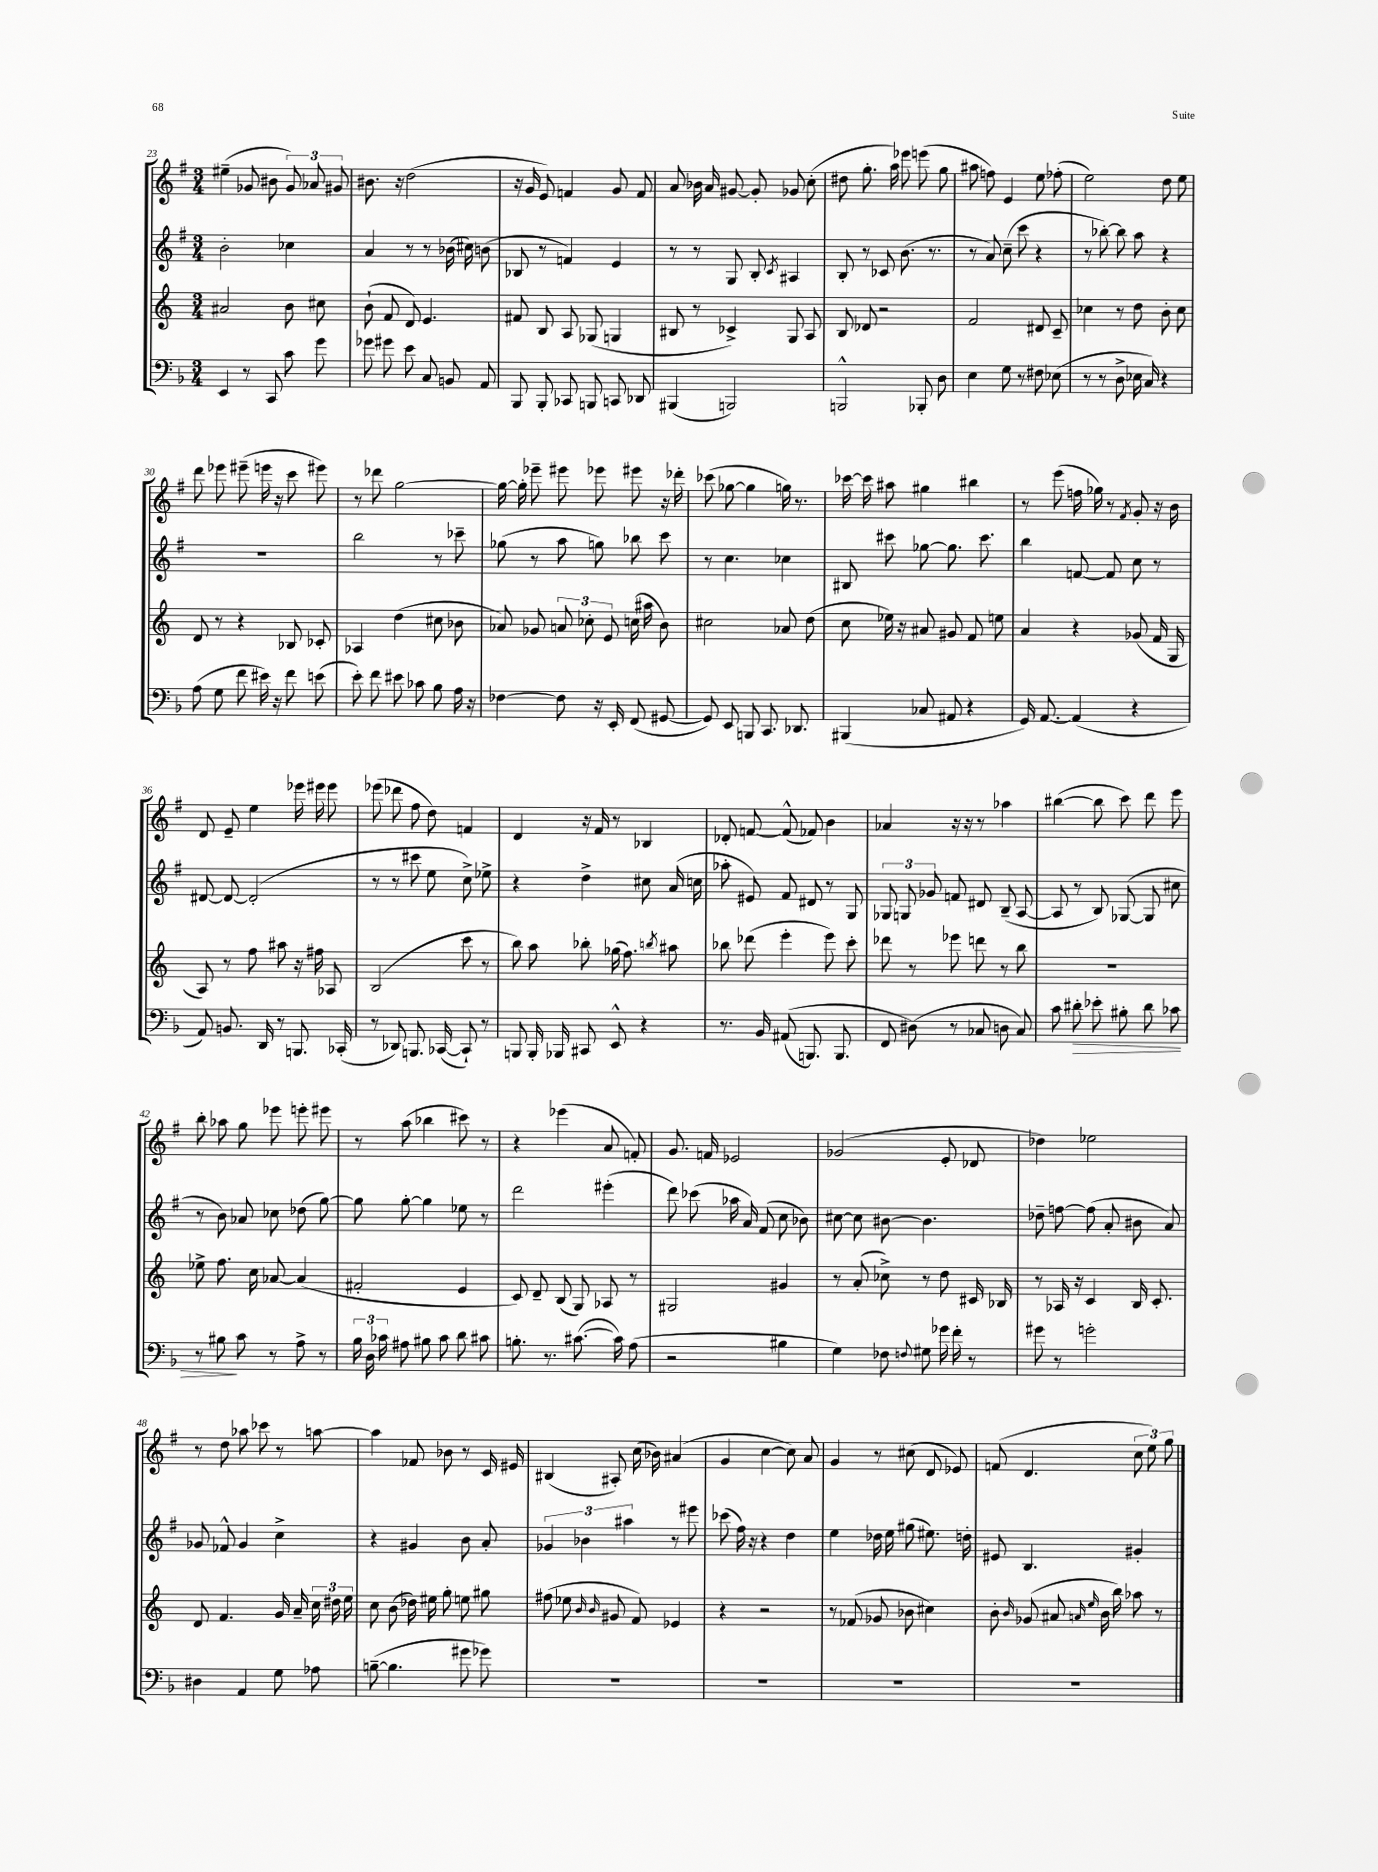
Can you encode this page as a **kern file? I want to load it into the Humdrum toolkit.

**kern	**kern	**kern	**kern
*staff4	*staff3	*staff2	*staff1
*clefF4	*clefG2	*clefG2	*clefG2
*k[b-]	*k[]	*k[f#]	*k[f#]
*M3/4	*M3/4	*M3/4	*M3/4
4EE/	2a#/	2b'\	(4ee#~\
8r	.	.	8g-/
8CC/	.	.	8b#\
8c\	8b\	4cc-\	12g-/)
.	.	.	12a-/
8g\	8cc#\	.	.
.	.	.	12g#/
=	=	=	=
8g-\	(8b`\	4a/	8.b#\
8g#\	8f/	.	.
.	.	.	16r
8e\	8d/)	8r	(2dd\
8C/	4.e/	8r	.
8BB/	.	(16b-\	.
.	.	16cc#\)	.
8AA/	.	(8b\	.
=	=	=	=
8BBB-/	8f#/	8B-/	16r
.	.	.	16g/
8BBB-'/	8B/	8r	8e/)
8CC-/	8A/	4f/)	4f/
8BBB/	(8G-/	.	.
8CC/	4G/	4e/	8g/
8DD-/	.	.	8f/
=	=	=	=
(4BBB#/	8B#/	8r	8a/
.	8r	8r	16b-\
.	.	.	16a/
2BBB/)	4c-^/)	8G/	[8g#/
.	.	8B'/	8g#'/]
.	.	8qc/	.
.	8G/	4A#/	8g-/
.	8A/	.	(8cc'\
=	=	=	=
2BBB^^/	8B/	8B'/	8dd#\
.	8d-/	8r	8.gg'\
.	2r	8c-/	.
.	.	.	16aa\)
.	.	(8.b\	8eee-\
8BBB-'/	.	.	(8eee\
.	.	8.r	.
8D\	.	.	8gg\
=	=	=	=
4E\	2f/	8r	8aa#\
.	.	8a/)	8ff\)
8G\	.	(8cc~\	4e/
8r	.	8ccc\	.
8F#\	8d#/	4r	8ee\
(8E-\	8c~/	.	(8ff-'\
=	=	=	=
8r	4cc-\	8r	2ee\)
8r	.	[8bb-'\)	.
8D^\	8r	8bb-\]	.
16E-\	8dd\	8aa\	.
16C/)	.	.	.
4r	8b'\	4r	8dd\
.	8cc-\	.	8ee\
=	=	=	=
(8A\	8d/	2.r	8ddd\
8G\	8r	.	8eee-\
8f\	4r	.	(8eee#~\
16e#\)	.	.	16eee\
16r	.	.	16r
8f\	8B-/	.	8ccc\
(8e\	8c-'/	.	8eee#\)
=	=	=	=
8e'\)	4A-/	2bb\	8r
8f\	.	.	8ddd-\
8e#\	(4dd\	.	[2gg\
8c-\	.	.	.
8B-\	8cc#\	8r	.
16A\	8b-\	8ccc-~\	.
16r	.	.	.
=	=	=	=
[4F-\	8a-/)	(8gg-\	16gg\_
.	.	.	16gg'\]
.	8g-/	8r	8eee-~\
8F-\]	12a/	8aa\	8eee#\
.	12cc-'\	.	.
16r	.	8gg\)	8eee-\
.	12e/	.	.
16EE'/	.	.	.
(8FF/	(16cc\	8bb-\	8eee#\
.	16aa#\	.	.
[8GG#/	8b\)	8ccc\	16r
.	.	.	16ddd-'\
=	=	=	=
8GG#/])	2cc#\	8r	(8ccc-\
8EE/	.	4.cc\	[8gg-\
8BBB/	.	.	4gg-\]
8.CC/	.	.	.
.	8a-/	4cc-\	16gg\)
8.DD-/	.	.	8.r
.	(8dd\	.	.
=	=	=	=
(4BBB#/	8cc\	8B#/	[16ccc-\
.	.	.	16ccc-\]
.	16ee-\)	8ccc#\	8aa#\
.	16r	.	.
8C-/	8a#/	[8gg-\	4gg#\
8AA#/	8g#/	8.gg-\]	.
4r	8f/	.	4bb#\
.	.	8.ccc#\	.
.	8ee\	.	.
=	=	=	=
16GG/)	4a/	4bb\	8r
[8.AA/	.	.	.
.	.	.	(8eee\
(4AA/]	4r	[8f/	16ff\
.	.	.	16gg-\)
.	.	8f/]	8r
.	.	.	8qf#/
4r	(8g-/	8cc\	8g'/
.	16f/	8r	16r
.	16G/	.	16b\
=	=	=	=
8AA/)	8A/)	[8d#/	8d/
8.BB/	8r	8d#/_	8e~/
.	8ff\	(2d#'/]	4ee\
16DD/	.	.	.
8r	8aa#\	.	.
8.BBB/	16r	.	16eee-\
.	16ff#\	.	16eee#\
.	8A-/	.	8eee#\
(16CC-'/	.	.	.
=	=	=	=
8r	(2B/	8r	(8eee-\
8DD-/)	.	8r	8ddd-\
8.BBB/	.	8ccc#\	8ff#\
.	.	8ee\	8dd\)
([16CC-/	.	.	.
8CC-`/])	8ccc\	8cc^\)	4f/
8r	8r	8ee-^\	.
=	=	=	=
8BBB/	8bb\)	4r	4d/
16BBB'/	8aa\	.	.
16BBB-/	.	.	.
8CC#/	8bb-'\	4dd^\	16r
.	.	.	16f#/
8EE^^/	(16gg-\	.	8r
.	8.ff\)	.	.
4r	.	8cc#\	4B-/
.	8qbb/	.	.
.	8aa#\	(16a/	.
.	.	16cc\	.
=	=	=	=
8.r	8bb-\	8aa-'\	8d-'/
.	(8ddd-\	8e#/)	[8f/
16BB-/	.	.	.
&((8AA#/	4eee'\	8f#/	(8f^^/]
8.BBB/)	.	8d#/	8f-/)
.	8eee\)	8r	4b\
8.BBB/	.	.	.
.	8ccc'\	8G/	.
=	=	=	=
8FF/	8ddd-\	12G-/	4a-/
.	.	12G/	.
(8D#\&)	8r	.	.
.	.	12g-/	.
8r	8eee-\	8f/	16r
.	.	.	16r
8C-/	8ddd\	8d#/	8r
8D\	8r	(8B~/	4aa-\
8C-/)	8bb\	[8A/	.
=	=	=	=
8c\	2.r	8A/]	([4bb#\
8d#'\	.	8r	.
8e-'\	.	8B/)	8bb#\]
8B#'\	.	([8G-/	8ccc\)
8d#\	.	8G-/]	8ddd\
8c-\	.	8cc#\	8eee\
=	=	=	=
8r	8ee-^\	8r	8bb'\
8B#\	8.ff\	8b\)	8aa-\
8c\	.	8a-/	8gg\
.	16cc\	.	.
8r	[8a-/	8cc-\	8eee-\
8A^\	(4a-/]	(8dd-\	8eee'\
8r	.	[8gg\)	8eee#\
=	=	=	=
24B-\	2f#'/	8gg\]	8r
24D\	.	.	.
24c-\	.	.	.
8A#\	.	[8gg'\	(8aa\
8B#\	.	4gg\]	4bb-\
8c-\	.	.	.
8d\	4e/	8ee-\	8ccc#\)
8c#\	.	8r	8r
=	=	=	=
8.B'\	8c/)	2ddd\	4r
.	8d~/	.	.
8.r	.	.	.
.	(8B/	.	(4eee-\
([8.c#\	8G/)	.	.
.	8A-/	(4eee#'\	8a/
16c#\])	.	.	.
(8A\	8r	.	8f'/)
=	=	=	=
2r	2G#/	8ddd\)	8.g/
.	.	(8ccc-\	.
.	.	.	16f/
.	.	16aa-\	2e-/
.	.	16a/)	.
.	.	(8f#/	.
4B#\	4g#/	8cc\	.
.	.	8b-\)	.
=	=	=	=
4G\)	8r	[8cc#\	(2g-/
.	(8a'/	8cc#\]	.
8F-\	8cc-^\)	[8b#\	.
8qqF/	.	.	.
8G#\	8r	4.b#\]	.
16g-\	8dd\	.	8e'/
16f'\	.	.	.
8r	16c#/	.	8d-/
.	16B-/	.	.
=	=	=	=
8g#\	8r	8dd-~\	4dd-\)
8r	16A-/	[8ff\	.
.	16r	.	.
2g'\	4c/	(8ff\]	2ee-\
.	.	8a'/	.
.	16B/	8b#\	.
.	8.c'/	.	.
.	.	8a/)	.
=	=	=	=
4D#\	8d/	8g-/	8r
.	4.f/	8f-^^/	8dd\
4AA/	.	4g-/	8aa-\
.	.	.	8ccc-\
8G\	16g/	4cc^\	8r
.	16a~/	.	.
8A-\	24cc\	.	[8aa\
.	24dd#\	.	.
.	24ee\	.	.
=	=	=	=
([8B~\	8cc\	4r	4aa\]
4.B\]	(8b\	.	.
.	16dd-\)	4g#/	8f-/
.	16ee#\	.	.
.	8gg'\	.	8b-\
8g#\	8ee\	8b\	8r
8g-\)	8gg#\	8a'/	16c/
.	.	.	16e#/
=	=	=	=
2.r	(8ff#\	6g-/	(4B#/
.	8ee-\	.	.
.	.	6b-\	.
.	16qqb/	.	.
.	16qqb/	.	.
.	8g#/	.	8A#'/)
.	.	6aa#\	.
.	8f/)	.	(16cc\
.	.	.	16b-\)
.	4e-/	8r	(4a#/
.	.	8eee#\	.
=	=	=	=
2.r	4r	(8ccc-\	4g/
.	.	16ff#\)	.
.	.	16r	.
.	2r	4r	[4cc\
.	.	4dd\	8cc\])
.	.	.	8a/
=	=	=	=
2.r	8r	4ee\	4g/
.	(8f-/	.	.
.	8g-/	16dd-\	8r
.	.	16ee\	.
.	8b-\	(8gg#\	(8cc#\
.	4cc#\)	8.ee#\)	8d/
.	.	.	8e-/)
.	.	16dd'\	.
=	=	=	=
2.r	8b'\	8e#/	(8f/
.	16qqb/	.	.
.	(8g-/	4.B/	4.d/
.	8a#/	.	.
.	16qqa/	.	.
.	16qqee/	.	.
.	16b\	.	.
.	16bb\)	.	.
.	8aa-\	4g#'/	12cc\
.	.	.	12ee\)
.	8r	.	.
.	.	.	12gg\
==	==	==	==
*-	*-	*-	*-
